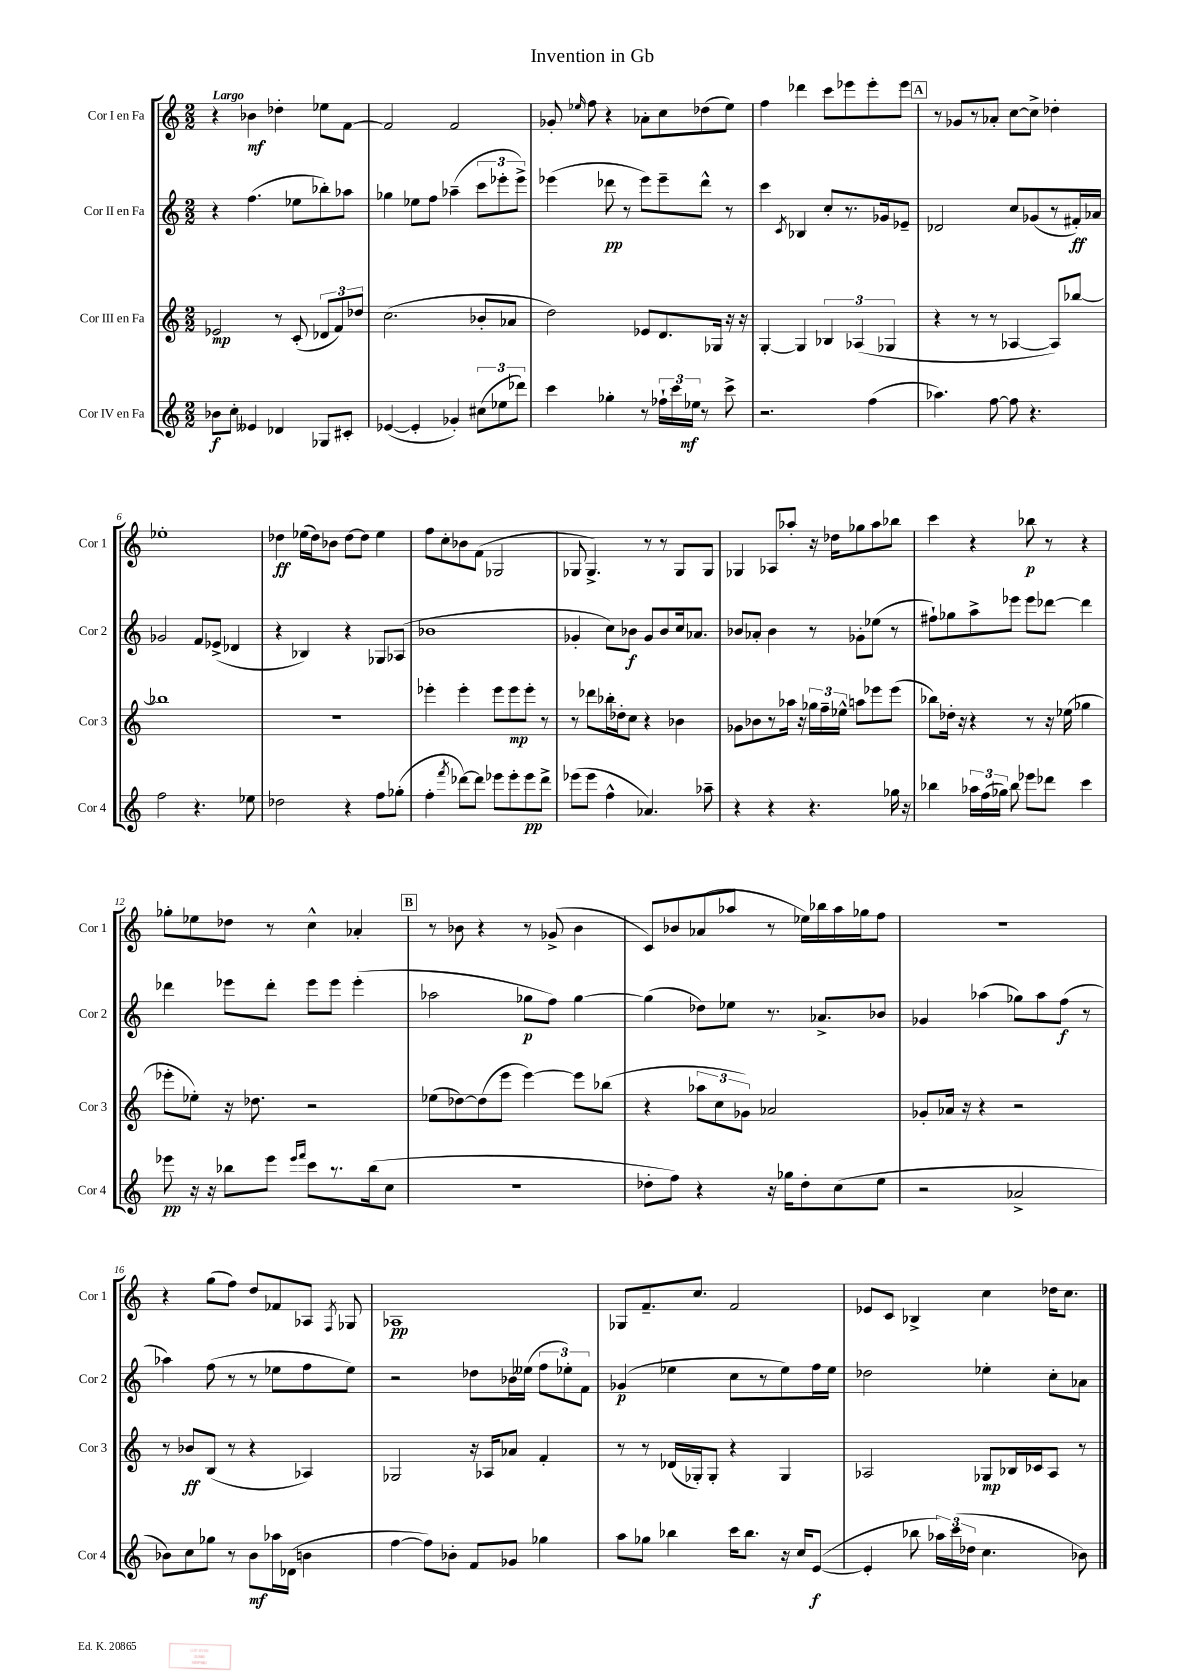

**kern	**kern	**kern	**kern
*staff4	*staff3	*staff2	*staff1
*clefG2	*clefG2	*clefG2	*clefG2
*k[]	*k[]	*k[]	*k[]
*M2/2	*M2/2	*M2/2	*M2/2
8b-	2e-	4r	4r
8cc'	.	.	.
4e--	.	(4.ff	4b-
4d-	8r	.	4dd-'
.	(8c'	8ee-	.
8G-	12d-	8bb-')	8ee-
.	12f)	.	.
8c#'	.	8aa-	[8f
.	12dd-	.	.
=	=	=	=
([4e-	(2.cc	4gg-	2f]
4e-']	.	8ee-	.
.	.	8ff	.
4g-')	.	(4aa-~	2f
(12cc#	8b-'	12ccc	.
12ee-	.	12eee-'	.
.	8a-	.	.
12ddd-)	.	12eee-^)	.
=	=	=	=
4ccc	2dd)	(4eee-	8g-'
.	.	.	16qqee-
.	.	.	8ff
4gg-'	.	8ddd-	4r
.	.	8r	.
8r	8e-	8eee-)	8a-'
24ff-`	8.d	8eee-~	8cc
24ccc	.	.	.
24ee-	.	.	.
8r	.	8ddd-^^	(8dd-
.	16G-	.	.
8ccc^	16r	8r	8ee-)
.	16r	.	.
=	=	=	=
2.r	[4G'	4ccc	4ff
.	.	8qc	.
.	4G]	4B-	4ddd-
.	6B-	8cc'	8ccc
.	.	8.r	8eee-
.	(6A-	.	.
(4ff	.	.	8eee-'
.	.	16g-	.
.	6G-	.	.
.	.	8e-~	8eee-
=	=	=	=
4.aa-)	4r	2d-	8r
.	.	.	8g-
.	8r	.	8r
[8ff	8r	.	8a-'
8ff]	[4A-	8cc	[8cc
4.r	.	(8g-	8cc^]
.	8A-])	8r	4dd-'
.	[8bb-	16f#')	.
.	.	16a-	.
=	=	=	=
2ff	1bb-]	2g-	1ee-'
4.r	.	8f	.
.	.	(8e-^	.
.	.	4d-	.
8ee-	.	.	.
=	=	=	=
2dd-	1r	4r	4dd-
.	.	4B-)	(16ee-
.	.	.	16dd-)
.	.	.	8b-
4r	.	4r	[8dd-
.	.	.	8dd-]
8ff	.	8G-	4ee-
(8gg-'	.	(8A-	.
=	=	=	=
4ff'	4eee-'	1b-	8ff
.	.	.	8cc'
8qfff	.	.	.
[8ddd-)	4eee-'	.	8b-
8ddd-]	.	.	(8f
8eee-	8eee-	.	2G-
8eee-'	8eee-	.	.
8eee-	8eee-'	.	.
8ddd-^	8r	.	.
=	=	=	=
(8eee-	8r	4g-'	8G-
8eee-	8ddd-	.	4.G-^)
4ff^^	16bb-'	8cc)	.
.	16dd-'	.	.
.	8cc	8b-	.
4.a-)	4r	8g-	8r
.	.	8b-	8r
.	4b-	16cc	8G-
.	.	8.a-	.
8aa-~	.	.	8G-
=	=	=	=
4r	8g-	8b-	4G-
.	8b-	8a-'	.
4r	8r	4b-	8A-
.	16aa-	.	8aa-'
.	16r	.	.
4.r	24gg-	8r	16r
.	24ff~	.	.
.	.	.	16dd-
.	24ee-^^	.	.
.	8aa	8g-'	8gg-
.	8eee-	(8ee-	8aa-
16gg-	(8eee-	8r	8bb-
16r	.	.	.
=	=	=	=
4bb-	8bb-)	8ff#`)	4ccc
.	16dd-'	8gg-	.
.	16r	.	.
24aa-	4r	8aa^	4r
(24ff	.	.	.
24gg-)	.	.	.
8bb-	.	8eee-	.
8eee-	8r	8eee-	8bb-
8ddd-	16r	[8ddd-	8r
.	(16ee-	.	.
4ccc	4gg-	4ddd-]	4r
=	=	=	=
8eee-	8eee-'	4ddd-	8gg-'
16r	8ee-')	.	8ee-
16r	.	.	.
8bb-	16r	8eee-	8dd-
.	8.dd-	.	.
8eee-	.	8ddd-'	8r
16qqeee-	.	.	.
16qqfff	.	.	.
8ccc	2r	8eee-	4cc^^
8.r	.	8eee-	.
.	.	(4eee-'	4a-'
(16bb-	.	.	.
8cc	.	.	.
=	=	=	=
1r	(8ee-	2aa-	8r
.	[8dd-)	.	8b-
.	(8dd-]	.	4r
.	8eee	.	.
.	[4eee)	8gg-	8r
.	.	8ff)	(8g-^
.	8eee]	[4gg-	4b-
.	(8bb-	.	.
=	=	=	=
8dd-'	4r	(4gg-]	8c)
8ff)	.	.	8b-
4r	12aa-	8dd-)	(8a-
.	12cc	.	.
.	.	8ee-	8aa-
.	12g-)	.	.
16r	2a-	8.r	8r
16gg-	.	.	.
8dd-'	.	.	16ee-)
.	.	8.a-^	16bb-
(8cc	.	.	16aa-
.	.	.	16gg-
8ee	.	8b-	8ff
=	=	=	=
2r	8g-'	4g-	1r
.	16a-	.	.
.	16r	.	.
.	4r	(4aa-	.
2a-^	2r	8gg-)	.
.	.	8aa-	.
.	.	(8ff	.
.	.	8r	.
=	=	=	=
8b-)	8r	4aa-)	4r
8cc	8b-	.	.
8gg-	(8B	(8ff	(8gg
8r	8r	8r	8ff)
8b-	4r	8r	8dd
16aa-	.	8ee-	8f-
(16d-	.	.	.
4b	4A-)	8ff	8A-
.	.	.	8qF
.	.	8ee-)	8G-
=	=	=	=
[4ff	2G-	2r	1A-
8ff])	.	.	.
8b-'	.	.	.
8f	16r	8dd-	.
.	16A-	.	.
8g-	8a-	16b-	.
.	.	(16ee--	.
4gg-	4f'	12ff	.
.	.	12ee-')	.
.	.	12f	.
=	=	=	=
8aa	8r	(4g-	8G-
8gg-	8r	.	8.f~
4bb-	(16d-	4ee-	.
.	16G-')	.	8.cc
.	8G-'	.	.
16ccc	4r	8cc	2f
8.bb-	.	.	.
.	.	8r	.
16r	4G-	8ee-)	.
16cc	.	.	.
([8e	.	16ff	.
.	.	16ee-	.
=	=	=	=
4e']	2A-	2dd-	8e-
.	.	.	8c
8bb-	.	.	4B-^
24aa-)	.	.	.
(24ccc	.	.	.
24dd-	.	.	.
4.cc	8G-	4ee-'	4cc
.	16B-	.	.
.	16c-	.	.
.	8A-	8cc'	16dd-
.	.	.	8.cc
8b-)	8r	8a-	.
==	==	==	==
*-	*-	*-	*-
